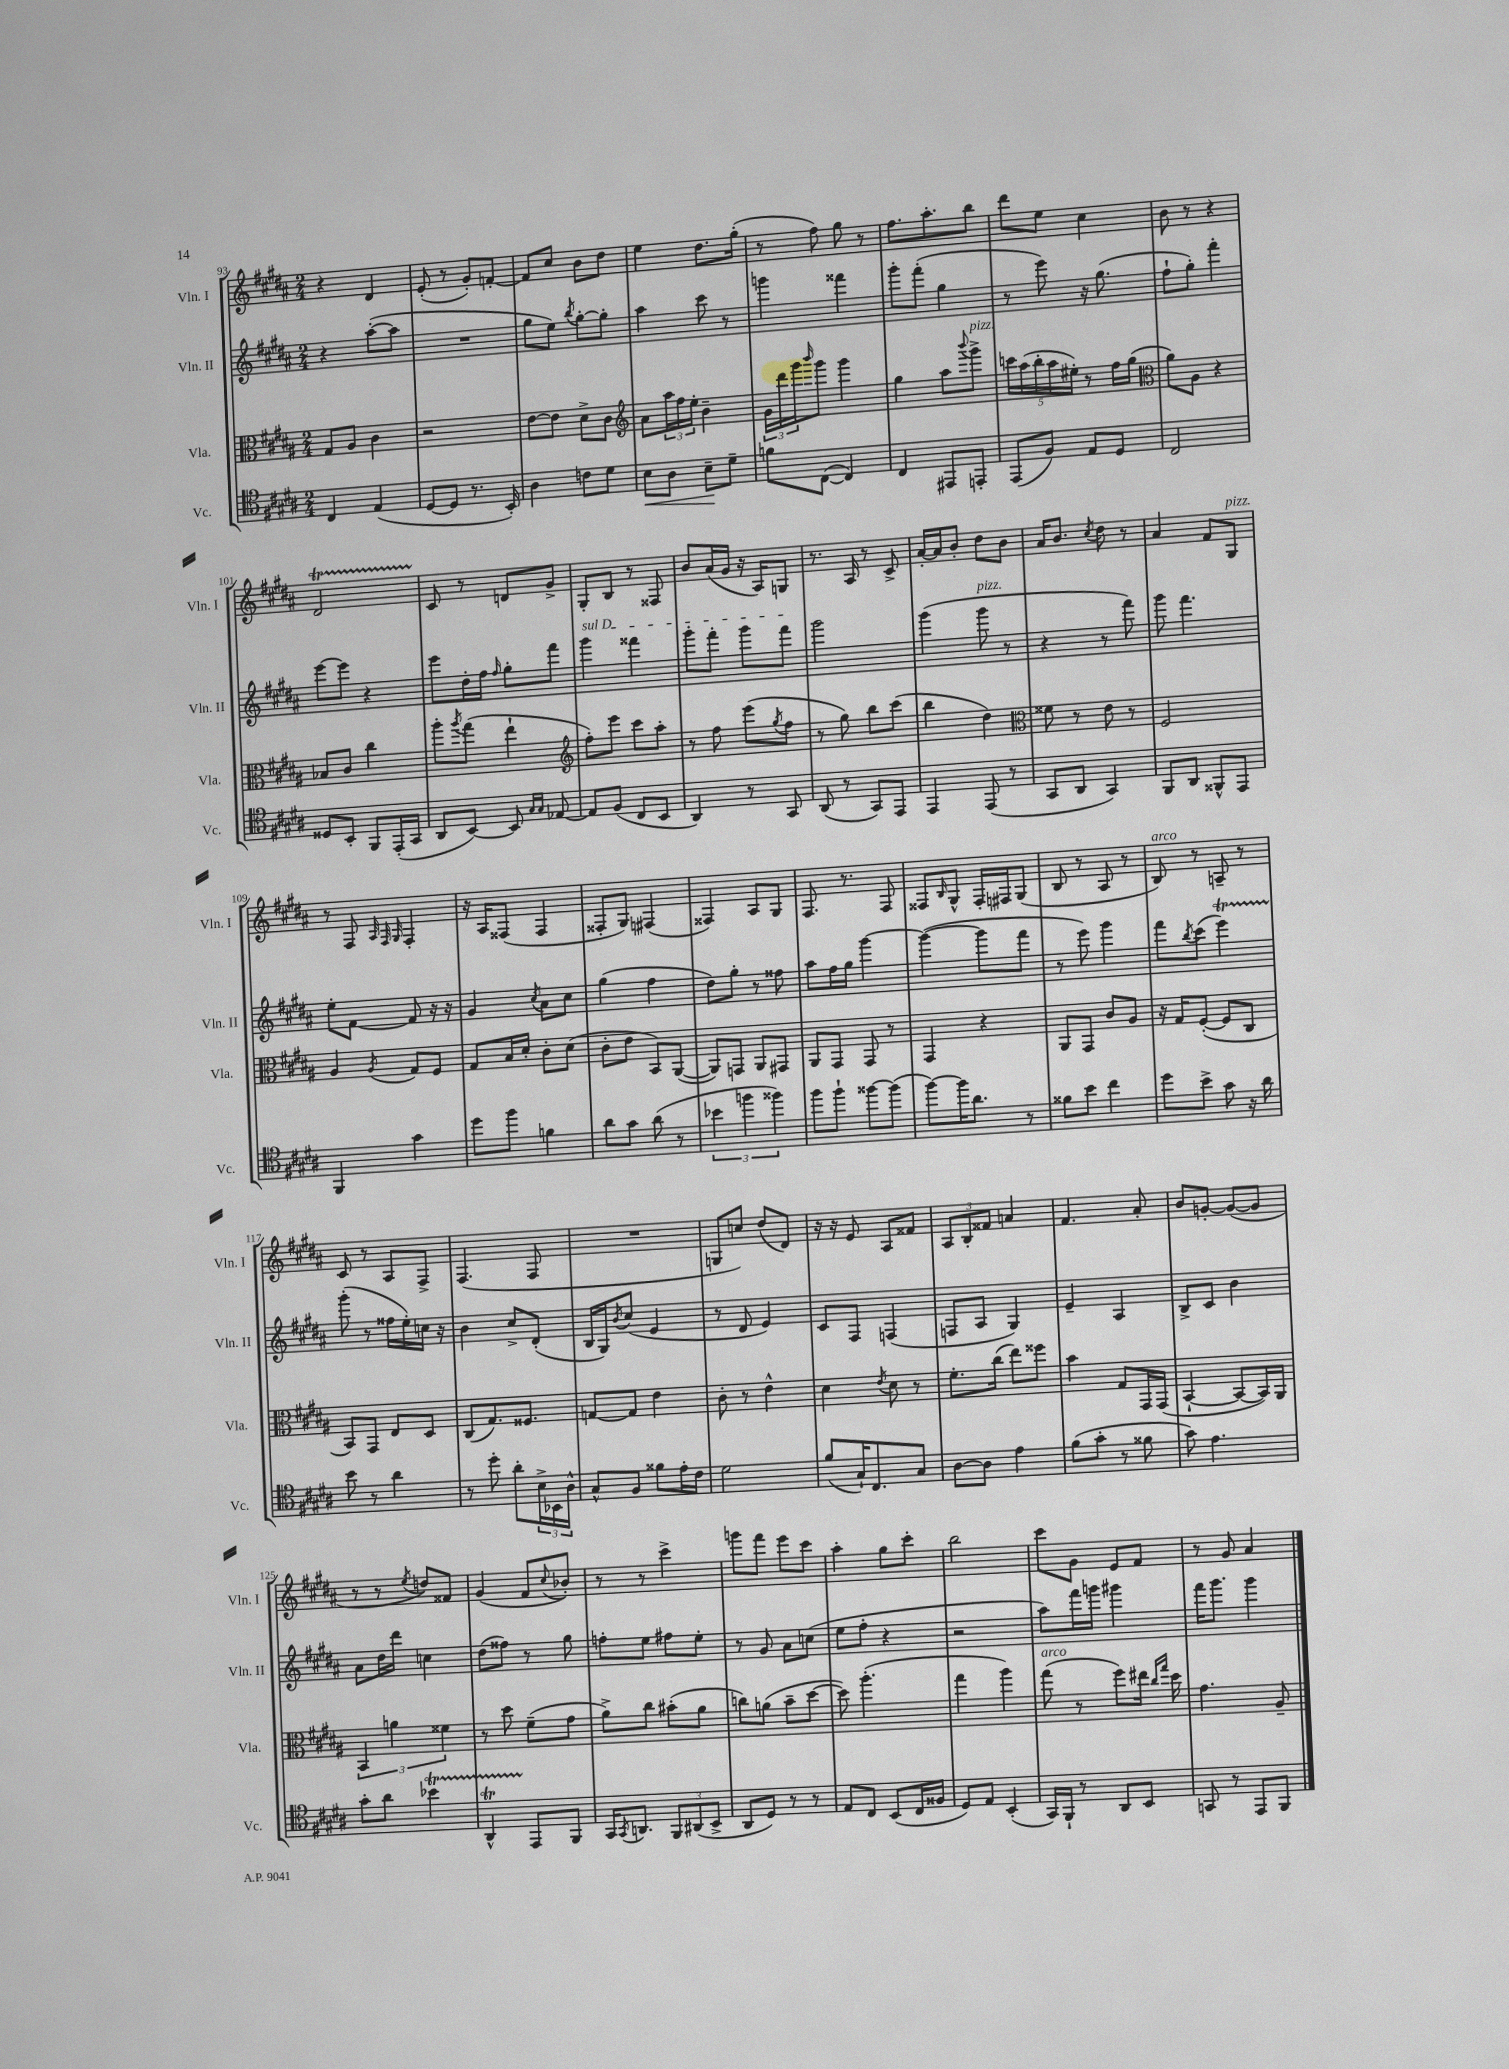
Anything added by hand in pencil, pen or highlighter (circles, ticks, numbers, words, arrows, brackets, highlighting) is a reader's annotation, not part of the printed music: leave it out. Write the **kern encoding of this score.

**kern	**dynam	**kern	**kern	**kern
*part4	*part4	*part3	*part2	*part1
*staff4	*staff4	*staff3	*staff2	*staff1
*I"Vc.	*	*I"Vla.	*I"Vln. II	*I"Vln. I
*I'Vc.	*	*I'Vla.	*I'Vln. II	*I'Vln. I
*clefC4	*	*clefC3	*clefG2	*clefG2
*k[f#c#g#d#a#]	*	*k[f#c#g#d#a#]	*k[f#c#g#d#a#]	*k[f#c#g#d#a#]
*M2/4	*	*M2/4	*M2/4	*M2/4
=93	=93	=93	=93	=93
4C#/	.	8G#/L	4r	4r
.	.	8A#/J	.	.
(4E/	.	4c#\	([8aa#'\L	4d#/
.	.	.	8aa#\J]	.
=94	=94	=94	=94	=94
[8D#/L	.	2r	2r	(8e'/
8D#/J]	.	.	.	8r
8.r	.	.	.	8g#'/L)
.	.	.	.	[8fn'/J
16BB'/)	.	.	.	.
=95	=95	=95	=95	=95
4A#\	.	[8e\L	8gg#\L	8f/L]
.	.	8e\J]	8ee\J)	8cc#/J
.	.	.	8qbb/	.
8cn\L	.	8d#^\L	[8gg#'\L	8b\L
8d#\J	.	8c#\J	8gg#'\J]	8dd#\J
=96	=96	=96	=96	=96
*	*	*clefG2	*	*
!	!LO:HP:b	!	!	!
8B\L	<	8a#\L	4aa#\	4ee\
8A#\J	.	24aa#\L	.	.
.	.	24ff#\	.	.
.	.	24ee'\JJ	.	.
8B~\L	.	4b~\	8ccc#\	8.dd#\L
8d#~\J	[	.	8r	.
.	.	.	.	(16gg#'\Jk
=97	=97	=97	=97	=97
8fn\L	.	24g#\LL	4gggn\	8r
.	.	24ddd#\	.	.
.	.	24ggg#\J	.	.
.	.	16qqbbb/	.	.
([8C#\J	.	8ggg#\J	.	8ff#\)
4C#/])	.	4ggg#\	4fff##X\	8gg#\
.	.	.	.	8r
=98	=98	=98	=98	=98
4C#/	.	4gg#\	8ggg#'\L	8.ff#\L
.	.	.	(8fff#'\J	.
.	.	.	.	8.aa#'\
8EE#X/L	.	8aa#\L	4gg#\	.
.	.	8qqbbb/	.	.
!	!	!LO:TX:a:i:t=pizz.	!	!
8EEn'/J	.	8ggg#^\J	.	8bb\J
=99	=99	=99	=99	=99
(8EE/L	.	20cccn\LL	8r	8ddd#\L
.	.	(20aa#\	.	.
.	.	20bb'\	.	.
8F#/J)	.	.	8eee\)	8ee\J
.	.	20aa#\	.	.
.	.	20ee#X'\JJ)	.	.
8E/L	.	8r	16r	4cc#\
.	.	.	(8.gg#\	.
8D#/J	.	16ff#\LL	.	.
.	.	(16gg#\JJ	.	.
=100	=100	=100	=100	=100
*	*	*clefC3	*	*
2C#/	.	8a#\L)	8ff#`\L	8b\
.	.	8A#\J	8gg#'\J)	8r
.	.	4r	4fff#'\	4r
!!LO:LB:g=z
=101	=101	=101	=101	=101
8D##X/L	.	8B-X/L	[8eee\L	2d#t/
8BB'/J	.	8c#/J	8eee\J]	.
8FF#/L	.	4cc#\	4r	.
(16EE'/L	.	.	.	.
16GG#/JJ	.	.	.	.
=102	=102	=102	=102	=102
8AA#/L	.	8aa#'\L	8eee\L	8c#/
.	.	8qaa#/	.	.
[8BB/J)	.	(8gg#\J	16dd#'\L	8r
.	.	.	16ff#\JJ	.
.	.	.	16qqff#/	.
8BB/]	.	4ee`\	8gg#'\L	8dn/L
16qqG#/LL	.	.	.	.
16qqG#/JJ	.	.	.	.
[8E-X/	.	.	8fff#\J	8g#^/J
=103	=103	=103	=103	=103
*	*	*clefG2	*	*
!	!	!	!LO:TX:a:i:t=sul D	!
8E-/L]	.	8ff#'\L)	4ggg#\	8G#'/L
(8F#/J	.	8eee\J	.	8B/J
8C#/L	.	8ccc#\L	4fff##X\	8r
8BB/J	.	8aa#'\J	.	8F##X/
=104	=104	=104	=104	=104
4AA#/)	.	8r	8ggg#'\L	8b/L
.	.	8ff#\	8fff#'\J	(16a#/L
.	.	.	.	16g#/JJ
8r	.	(8eee\L	8ggg#\L	16r
.	.	.	.	16A#/KL)
.	.	8qgg#/	.	.
8GG#/	.	8ff#\J	8fff#\J	8Gn/J
=105	=105	=105	=105	=105
(8AA#/	.	8r	2ggg#\	8.r
8r	.	8gg#\)	.	.
.	.	.	.	16A#/
8GG#/L)	.	8bb\L	.	8r
8EE/J	.	(8ccc#\J	.	8c#^/
=106	=106	=106	=106	=106
4EE/	.	4bb\	(4ggg#\	[16a#'/LL
.	.	.	.	16a#/J]
.	.	.	.	8b'/J
!	!	!	!LO:TX:a:i:t=pizz.	!
(8EE/	.	4dd#\)	8ggg#\	8dd#\L
8r	.	.	8r	8b\J
=107	=107	=107	=107	=107
*	*	*clefC3	*	*
8GG#/L	.	8f##X\	4r	16a#/KL
.	.	.	.	8.b/J
8AA#/J	.	8r	.	.
.	.	.	.	8qcc#/
4GG#/)	.	8e\	8r	8dd#\
.	.	8r	8fff#\)	8r
=108	=108	=108	=108	=108
8FF#/L	.	2F#/	8ggg#\	4a#/
8AA#/J	.	.	4.fff#\	.
8FF##X^^/L	.	.	.	8f#/L
!	!	!	!	!LO:TX:a:i:t=pizz.
8EE/J	.	.	.	8G#/J
!!LO:LB:g=z
=109	=109	=109	=109	=109
4FF#/	.	4A#/	8ee'\L	8r
.	.	.	[8f#\J	8F#/
.	.	.	.	32qqA#/
.	.	.	.	32qqF#/
.	.	8qA#/	.	32qqG#/
4g#\	.	8G#/L	8f#/]	4F#'/
.	.	8F#/J	16r	.
.	.	.	16r	.
=110	=110	=110	=110	=110
8dd#\L	.	8G#/L	4g#/	16r
.	.	.	.	16A#/KL
8ff#\J	.	16B/L	.	(8F##X/J
.	.	16d#'/JJ	.	.
.	.	.	8qcc#/	.
4fn\	.	8c#'\L	8a#\L	4F##/
.	.	(8d#\J	8cc#\J	.
=111	=111	=111	=111	=111
8a#\L	.	8c#'\L	(4gg#\	8F##X'/L
8g#\J	.	8e\J	.	8G#/J)
(8a#\	.	8BB/L)	4ff#\	(4F#X/
8r	.	([8AA#/J	.	.
=112	=112	=112	=112	=112
6b-X\	.	8AA#/L])	8dd#\L)	4F##X/)
.	.	8GGn/J	8gg#'\J	.
6ffn\	.	.	.	.
.	.	8AA#/L	8r	8A#/L
6ff##X\)	.	.	.	.
.	.	8GG#X/J	8ff##X\	8G#/J
=113	=113	=113	=113	=113
8ff#\L	.	8AA#/L	8aa#\L	8.F#/
8ff#`\J	.	8GG#/J	16ff#\L	.
.	.	.	16gg#\JJ	8.r
[8ff##X\L	.	8GG#/	[4ggg#\	.
(8ff##\J]	.	8r	.	8F#/
=114	=114	=114	=114	=114
[8ff#\L)	.	4GG#/	(4ggg#\_	8F##X/L
.	.	.	.	16qqB/
16ff#\K]	.	.	.	8G#^^/J
8.a#\J	.	.	.	.
.	.	4r	8ggg#\L]	16F##'/LL
.	.	.	.	16F#X/J
8r	.	.	8fff#\J	(8G#/J
=115	=115	=115	=115	=115
8f##X\L	.	8AA#/L	8r	8B/
8b\J	.	8GG#/J	8eee\)	8r
4cc#\	.	8c#/L	4ggg#\	8A#/
.	.	8A#/J	.	8r
=116	=116	=116	=116	=116
!	!	!	!	!LO:TX:a:i:t=arco
8dd#\L	.	16r	8fff#\L	8B/)
.	.	16G#/KL	.	.
.	.	.	8qbb/	.
8b^\J	.	([8F#'/J	(8ccc#\J	8r
8g#\	.	8F#/L]	4eeeT\)	8An~/
16r	.	8C#/J	.	8r
16a#\	.	.	.	.
!!LO:LB:g=z
=117	=117	=117	=117	=117
8b\	.	8BB/L)	(8ggg#'\	8c#/
8r	.	8GG#/J	8r	8r
4a#\	.	8E/L	16ff##X\LL	8A#/L
.	.	.	16ee'\)	.
.	.	8D#/J	16ccn\JJ	8F#^/J
.	.	.	16r	.
=118	=118	=118	=118	=118
8r	.	(8C#/L	4b\	(4.F#/
8dd#'\	.	8.G#/)	.	.
8a#'\L	.	.	8cc#^/L	.
.	.	8.F##X/J	.	.
24B^\L	.	.	(8d#'/J	8F#/
24BB-X\	.	.	.	.
24A#^^\JJ	.	.	.	.
=119	=119	=119	=119	=119
8G#^^/L	.	[8Gn/L	16B/LL	2r
.	.	.	16G#/J)	.
.	.	.	8qb/	.
8F#/J	.	8G/J]	(8cc#/J	.
8f##X\L	.	4e\	4e/	.
16e'\L	.	.	.	.
16c#\JJ	.	.	.	.
=120	=120	=120	=120	=120
2d#\	.	8c#'\	8r	8Gn/L
.	.	8r	8d#/	8ccn/J)
.	.	4e^^\	4e/)	(8dd#/L
.	.	.	.	8d#/J)
=121	=121	=121	=121	=121
(8f#/L	.	4d#\	8c#/L	16r
.	.	.	.	16r
16G#`/K)	.	.	8F#/J	8e/
8.C#/	.	.	.	.
.	.	8qe/	.	.
.	.	8d#\	(4Fn/	8A#/L
8G#/J	.	8r	.	8f##X/J
=122	=122	=122	=122	=122
[8A#\L	.	8.f#'\L	8Fn/L	12A#/L
.	.	.	.	12B'/
8A#\J]	.	.	8A#/J	.
.	.	.	.	12f##X/J
.	.	(16cc#\Jk	.	.
4e\	.	8ee\L)	4G#/)	4an/
.	.	8ff##X\J	.	.
=123	=123	=123	=123	=123
(8f#\L	.	4b\	4e~/	4.f#/
8g#'\J	.	.	.	.
8r	.	8G#/L	4A#/	.
8f##X\	.	16GG#/L	.	8a#'/
.	.	(16GG#/JJ	.	.
=124	=124	=124	=124	=124
8g#\)	.	[4BB`/	8B^/L	8b/L
4.e\	.	.	8c#/J	[8gn'/J
.	.	8BB/L_	4b\	(8g/L_
.	.	16BB/L])	.	8g/J]
.	.	16AA#/JJ	.	.
!!LO:LB:g=z
=125	=125	=125	=125	=125
8g#'\L	.	6BB/	8a#\L	8r
8a#\J	.	.	16dd#\L	8r
.	.	6an\	.	.
.	.	.	16ddd#\JJ	.
.	.	.	.	8qee/
4b-XT\	.	.	4ccn\	8ddn/L)
.	.	6f##X\	.	.
.	.	.	.	8f##X/J
=126	=126	=126	=126	=126
4AA#TTTt^^/	.	8r	(8dd#\L	(4g#/
.	.	8dd#\	8ff##X\J)	.
8EE/L	.	(8f#~\L	8r	8f#/L
.	.	.	.	8qqcc#/
8FF#/J	.	8g#\J	8gg#\	8b-X'/J)
=127	=127	=127	=127	=127
16GG#/KL	.	8a#^\L)	8ffn'\L	8r
8qGG#/	.	.	.	.
8.AAn/J	.	.	.	.
.	.	8cc#\J	8ee\J	8r
12FF#/L	.	(8b#X'\L	8ff#X\L	4ccc#^\
(12AA#X/	.	.	.	.
.	.	8a#\J	8ee'\J	.
12BB^/J	.	.	.	.
=128	=128	=128	=128	=128
8AA#/L	.	8ccn\L)	8r	8gggn\L
8D#/J)	.	(8an\J	8g#/	8fff#\J
8r	.	8b~\L	8a#\L	8eee\L
8r	.	[8dd#\J	(8ccn\J	8ccc#\J
=129	=129	=129	=129	=129
8E/L	.	8dd#\])	8ee\L	4aa#'\
8C#/J	.	(4.aa#'\	8ff#'\J	.
(8BB/L	.	.	4r	8gg#\L
16C#/L	.	.	.	8ccc#'\J
16F##X/JJ	.	.	.	.
=130	=130	=130	=130	=130
8D#/L)	.	4gg#\	2r	2bb\
8E/J	.	.	.	.
(4BB'/	.	4aa#\)	.	.
=131	=131	=131	=131	=131
!	!	!LO:TX:a:i:t=arco	!	!
16GG#/LL)	.	(8gg#\	8aa#\L)	8ccc#\L
16FF#`/JJ	.	.	.	.
8r	.	8r	16fff#\L	8g#\J
.	.	.	16gggn\JJ	.
8AA#/L	.	8ff#\L)	4ggg#X\	8e/L
8BB/J	.	16ee#X\Jk	.	8f#/J
.	.	16qqcc#/LL	.	.
.	.	16qqgg#/JJ	.	.
.	.	16dd#\	.	.
=132	=132	=132	=132	=132
8GGn/	.	4.g#\	16fff#\KL	8r
.	.	.	8.ggg#\J	.
8r	.	.	.	8g#/
8EE/L	.	.	4ggg#\	4a#/
8FF#/J	.	8A#~/	.	.
==	==	==	==	==
*-	*-	*-	*-	*-
